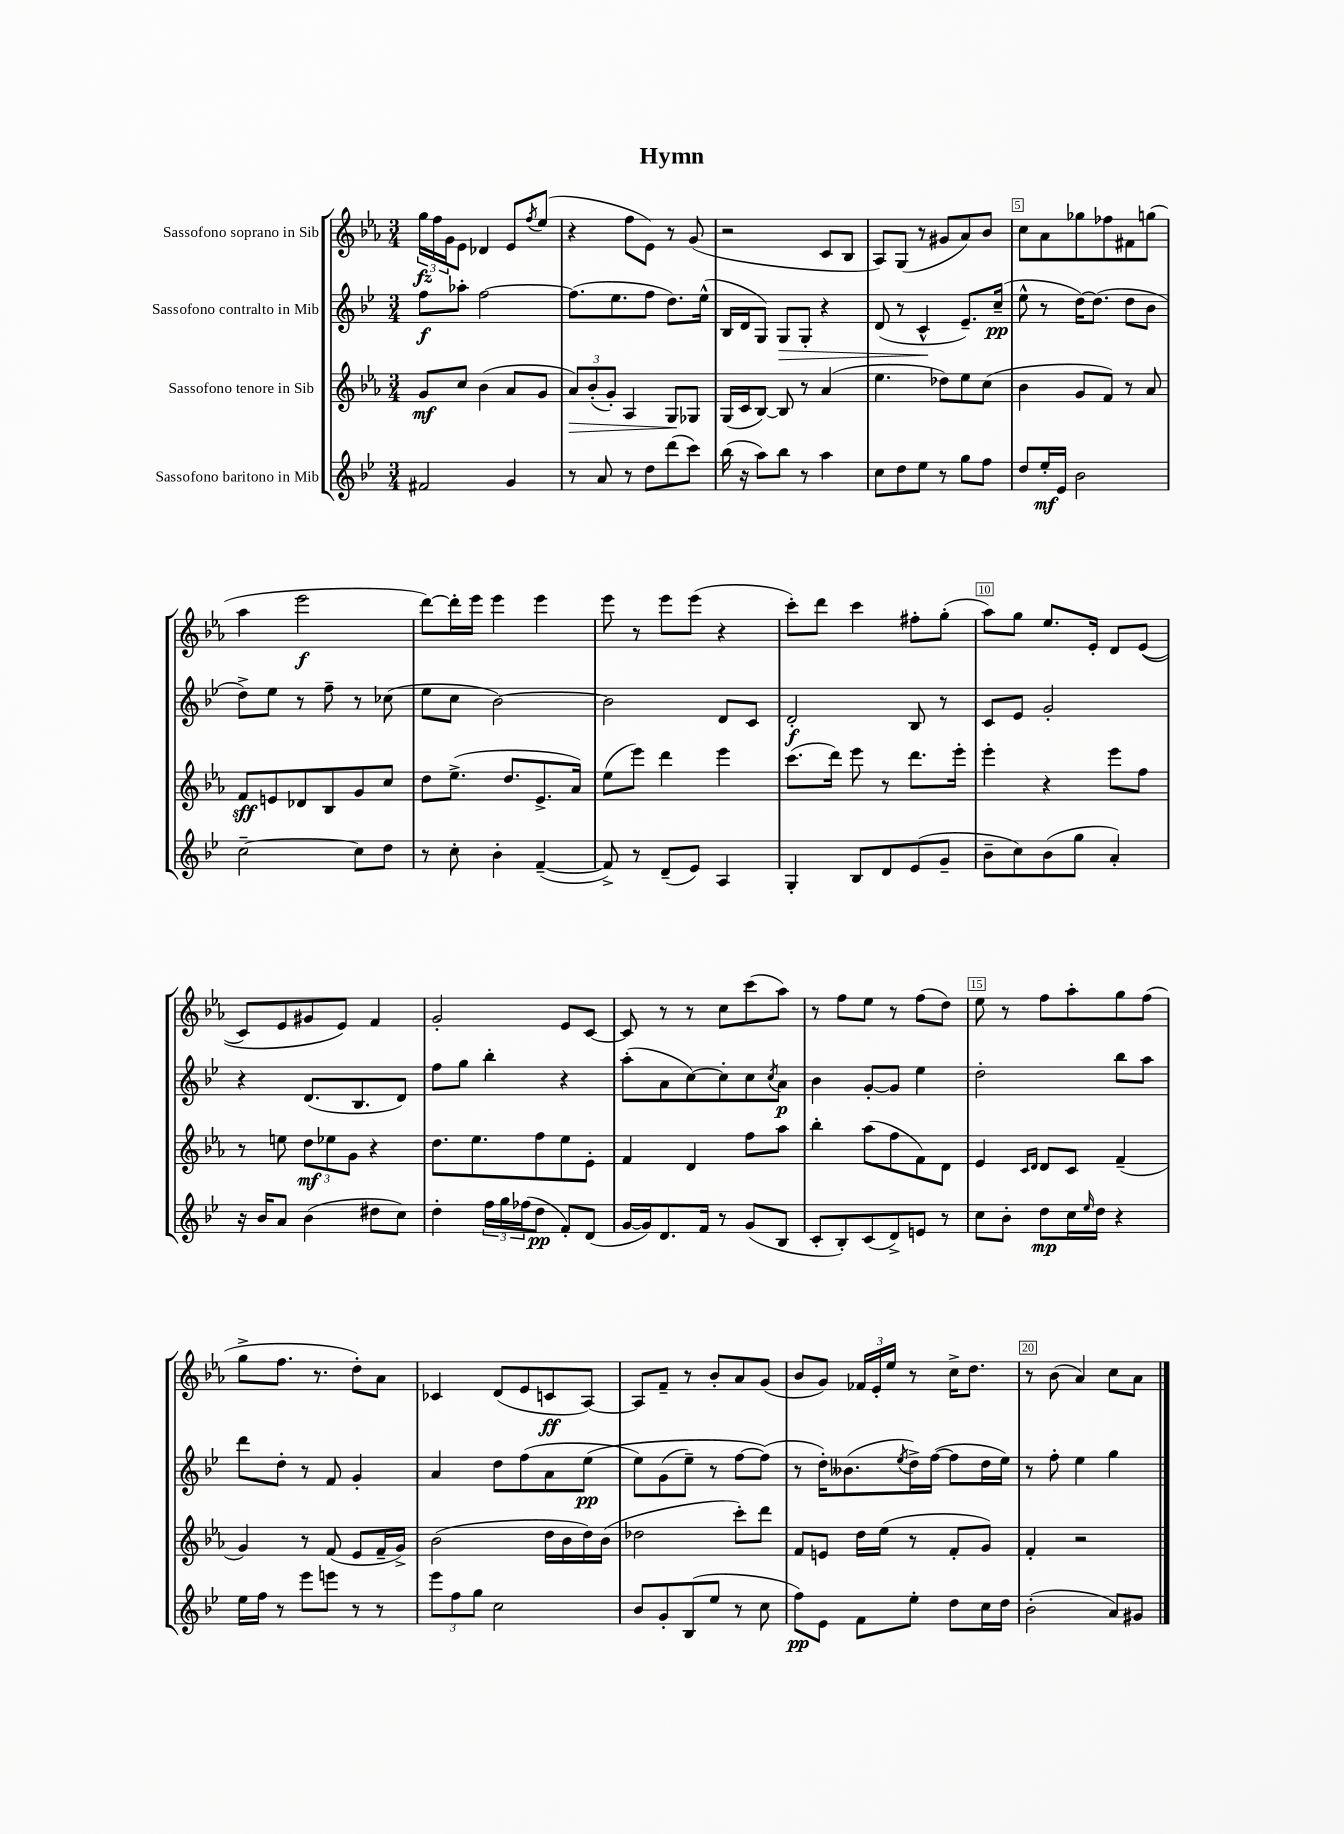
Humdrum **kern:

**kern	**kern	**kern	**kern
*staff4	*staff3	*staff2	*staff1
*clefG2	*clefG2	*clefG2	*clefG2
*k[b-e-]	*k[b-e-a-]	*k[b-e-]	*k[b-e-a-]
*M3/4	*M3/4	*M3/4	*M3/4
2f#	8g	8ff	24gg
.	.	.	24ff
.	.	.	24g
.	8cc	8aa-'	8e-
.	(4b-	[2ff	4d-
4g	8a-	.	8e-
.	.	.	8qff
.	8g	.	(8ee-
=	=	=	=
8r	12a-)	(8.ff]	4r
.	(12b-'	.	.
8a	.	.	.
.	12g')	.	.
.	.	8.ee-	.
8r	4A-	.	8ff
8dd	.	8ff	8e-)
(8ddd	8G	8.dd)	8r
8ccc)	8G-	.	(8g
.	.	(16ee-^^	.
=	=	=	=
(16bb-	(16G	16B-	2r
16r	16c	16d	.
8aa)	[8B-)	8G)	.
8bb-	8B-]	8G	.
8r	8r	8G'	.
4aa	(4a-	4r	8c
.	.	.	8B-
=	=	=	=
8cc	4.ee-	(8d	8A-)
8dd	.	8r	(8G
8ee-	.	4c^^	8r
8r	8dd-)	.	8g#
8gg	8ee-	8.e-~)	8a-)
8ff	(8cc	.	8b-
.	.	(16cc~	.
=	=	=	=
8dd	4b-	8ee-^^	8cc
16ee-'	.	8r	8a-
16e-	.	.	.
2b-	8g	[16dd)	8gg-
.	.	(8.dd]	.
.	8f)	.	8ff-
.	8r	8dd	8f#
.	8a-	8b-	(8gg
=	=	=	=
[2cc~	8f	8dd^)	4aa-
.	8e	8ee-	.
.	8d-	8r	2eee-
.	8B-	8ff~	.
8cc]	8g	8r	.
8dd	8cc	(8cc-	.
=	=	=	=
8r	8dd	8ee-	[8ddd)
8cc'	(8.ee-^	8cc	16ddd']
.	.	.	16eee-
4b-'	.	[2b-)	4eee-
.	8.dd	.	.
([4f~	8.e-^	.	4eee-
.	16a-)	.	.
=	=	=	=
8f^])	(8ee-	2b-]	8eee-
8r	8eee-)	.	8r
(8d~	4ddd	.	8eee-
8e-)	.	.	(8eee-
4A	4eee-	8d	4r
.	.	8c	.
=	=	=	=
4G'	(8.ccc	2d'	8ccc')
.	.	.	8ddd
.	16ddd)	.	.
8B-	8eee-	.	4ccc
8d	8r	.	.
(8e-	8.ddd	8B-	8ff#'
8g~	.	8r	(8gg'
.	16eee-'	.	.
=	=	=	=
8b-~	4eee-'	8c	8aa-)
8cc)	.	8e-	8gg
(8b-	4r	2g'	8.ee-
8gg	.	.	.
.	.	.	16e-'
4a')	8eee-	.	8d
.	8ff	.	&((8e-
=	=	=	=
16r	8r	4r	8c)
16b-	.	.	.
8a	8ee	.	8e-
(4b-	12dd	(8.d	8g#
.	12ee-	.	.
.	.	.	8e-&)
.	12g	.	.
.	.	8.B-	.
8dd#	4r	.	4f
8cc)	.	8d)	.
=	=	=	=
4dd'	8.dd	8ff	2g'
.	.	8gg	.
.	8.ee-	.	.
24ff	.	4bb-'	.
24gg	.	.	.
(24ff-	.	.	.
8dd	8ff	.	.
8f')	8ee-	4r	8e-
(8d	8e-'	.	[8c
=	=	=	=
[16g	4f	(8aa'	8c]
16g])	.	.	.
8.d	.	8a	8r
.	4d	[8cc)	8r
16f	.	.	.
8r	.	8cc']	8cc
(8g	8ff	8cc	(8ccc
.	.	8qcc	.
8B-	8aa-	8a	8aa-)
=	=	=	=
8c'	4bb-'	4b-	8r
8B-')	.	.	8ff
(8c	(8aa-	[8g'	8ee-
8d^)	8ff	8g]	8r
8e	8f)	4ee-	(8ff
8r	8d	.	8dd)
=	=	=	=
8cc	4e-	2dd'	8ee-
8b-'	.	.	8r
.	16qqc	.	.
.	16qqd	.	.
8dd	8d	.	8ff
16cc	8c	.	8aa-'
16qqee-	.	.	.
16dd	.	.	.
4r	(4f~	8bb-	8gg
.	.	8aa	(8ff
=	=	=	=
16ee-	4g)	8ddd	8gg^
16ff	.	.	.
8r	.	8dd'	8.ff
8eee-	8r	8r	.
.	.	.	8.r
8eee	(8f	8f	.
8r	8e-	4g'	8dd')
8r	16f~	.	8a-
.	16g^)	.	.
=	=	=	=
12eee-	(2b-	4a	4c-
12ff	.	.	.
12gg	.	.	.
2cc	.	8dd	(8d
.	.	(8ff	8e-
.	16dd	8a	8c
.	16b-	.	.
.	16dd)	&(8ee-	[8A-)
.	(16b-	.	.
=	=	=	=
8b-	2dd-	8ee-)	8A-]
8g'	.	(8g	8f~
(8B-	.	8ee-~)	8r
8ee-	.	8r	8b-'
8r	8ccc')	[8ff	8a-
8cc	8ddd	(8ff]&)	(8g
=	=	=	=
8ff)	8f	8r	8b-
8e-	8e	16dd')	8g)
.	.	(8.b--	.
8f	16dd	.	24f-
.	.	.	24e-'
.	(16ee-	.	.
.	.	.	24ee-
.	.	8qee-	.
8ee-'	8r	16dd^)	8r
.	.	([16ff	.
8dd	8f'	8ff]	16cc^
.	.	.	8.dd
16cc	8g)	16dd	.
16dd	.	16ee-)	.
=	=	=	=
(2b-'	4f'	8r	8r
.	.	8ff'	(8b-
.	2r	4ee-	4a-)
8a)	.	4gg	8cc
8g#	.	.	8a-
==	==	==	==
*-	*-	*-	*-
